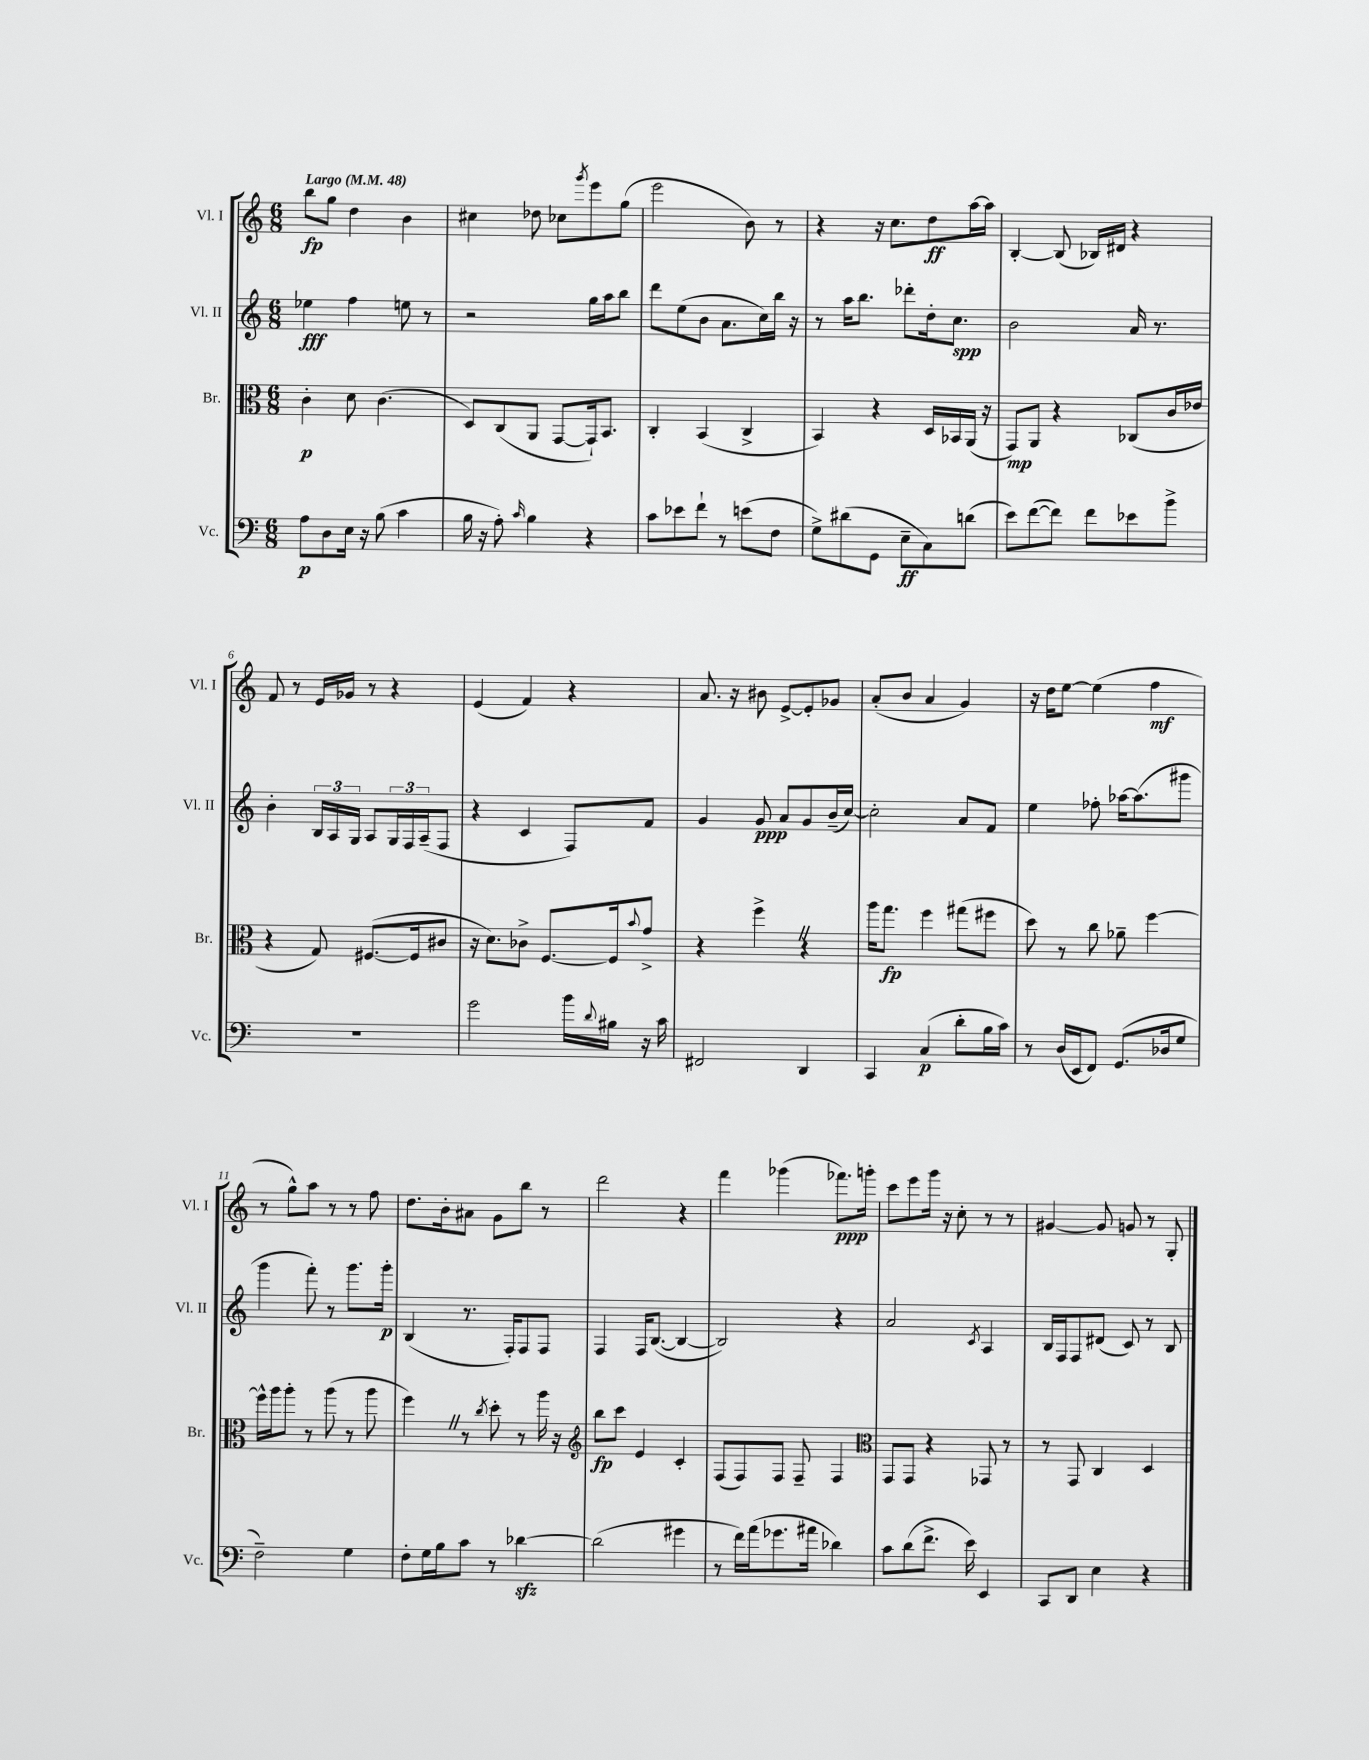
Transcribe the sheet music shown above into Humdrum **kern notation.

**kern	**kern	**kern	**kern
*staff4	*staff3	*staff2	*staff1
*clefF4	*clefC3	*clefG2	*clefG2
*k[]	*k[]	*k[]	*k[]
*M6/8	*M6/8	*M6/8	*M6/8
*MM48	*MM48	*MM48	*MM48
8A	4c'	4ee-	8bb
8D	.	.	8gg
16E	8d	4ff	4dd
16r	.	.	.
(8B	(4.c	.	.
4c	.	8ee	4b
.	.	8r	.
=	=	=	=
16B	8D)	2r	4cc#
16r	.	.	.
8A')	(8C	.	.
16qqc	.	.	.
4B	8AA	.	8dd-
.	[8GG	.	8cc-
.	.	.	8qggg
4r	16GG`])	16gg	8eee
.	8.BB	16aa	.
.	.	8bb	(8gg
=	=	=	=
8c	4C'	8ddd	2eee
8e-	.	(8ee	.
8f`	(4BB	8b	.
8r	.	8.a	.
(8e	4C^	.	8b)
.	.	16cc)	.
8F	.	16bb	8r
.	.	16r	.
=	=	=	=
8G^)	4BB)	8r	4r
(8d#	.	16aa	.
.	.	8.bb	.
8GG	4r	.	16r
.	.	.	8.cc
8E~	.	8ddd-'	.
8C)	16D	16dd'	8dd
.	16BB-	8.cc	.
(8d	(16AA	.	[16aa
.	16r	.	16aa]
=	=	=	=
8e)	8GG)	2b	[4B'
([8f	8AA	.	.
8f])	4r	.	(8B]
8f	.	.	16B-)
.	.	.	16d#
8e-	(8C-	16a	4r
.	.	8.r	.
8b^	16c	.	.
.	16e-	.	.
=	=	=	=
2.r	4r	4b'	8f
.	.	.	8r
.	8G)	24B	16e
.	.	24A	.
.	.	.	16g-
.	.	24G	.
.	([8.F#	8A	8r
.	.	24G	4r
.	.	24F	.
.	16F#]	.	.
.	.	(24A~	.
.	8c#	8F	.
=	=	=	=
2g	16r	4r	(4e
.	8.d)	.	.
.	8c-^	4c	4f)
.	[8.F	.	.
16b	.	8F)	4r
8qqd	.	.	.
16B#	16F]	.	.
.	8qqb	.	.
16r	8g^	8f	.
16c	.	.	.
=	=	=	=
2FF#	4r	4g	8.a
.	.	.	16r
.	4ff^	8g	8b#
.	.	8a	[8e^
4DD	4r	8g	8e']
.	.	(16b~	8g-
.	.	[16cc)	.
=	=	=	=
4CC	16aa	2cc']	(8a'
.	8.gg	.	.
.	.	.	8b
(4C	4ff	.	4a
8d'	(8gg#	8a	4g)
16B	8ff#	8f	.
16c)	.	.	.
=	=	=	=
8r	8dd)	4ee	16r
.	.	.	16dd
(16D	8r	.	[8ee
16EE	.	.	.
8FF)	8cc	8ff-'	(4ee]
(8.GG	8a-~	[16aa-	.
.	.	(8.aa-]	.
.	[4ff	.	4ff
16D-	.	.	.
8G	.	8ggg#	.
=	=	=	=
2F~)	16ff^^]	4ggg	8r
.	16aa	.	.
.	8aa'	.	8gg^^)
.	8r	8fff')	8aa
.	(8aa	8r	8r
4G	8r	8.ggg	8r
.	8aa	.	8ff
.	.	16ggg'	.
=	=	=	=
8F'	4ff)	(4B	8.dd
16G	.	.	.
16B	.	.	16b'
8c	8r	8.r	8a#
.	8qcc	.	.
8r	8dd'	.	8g
.	.	16F')	.
[4d-	8r	8F	8bb
.	16aa	8F	8r
.	16r	.	.
=	=	=	=
*	*clefG2	*	*
(2d-]	8bb	4F	2ddd
.	8ccc	.	.
.	4e	16F	.
.	.	([8.B	.
4g#	4c'	4B_	4r
=	=	=	=
8r	(8F	2B])	4fff
16f)	8F)	.	.
(16a	.	.	.
8.g-	8F	.	(4ggg-
.	8F~	.	.
16a#	.	.	.
4d-)	4F	4r	8.fff-)
.	.	.	16ggg'
=	=	=	=
*	*clefC3	*	*
8c	8GG	2a	8ccc
(8d	8GG	.	8eee
8.f^	4r	.	16ggg
.	.	.	16r
.	.	.	8cc'
16e)	.	.	.
.	.	8qc	.
4EE	8GG-	4A	8r
.	8r	.	8r
=	=	=	=
8CC	8r	16B	[4g#
.	.	16F	.
8DD	8GG	8F	.
4E	4C	(8d#	8g#]
.	.	8c)	8g
4r	4D	8r	8r
.	.	8B	8G'
==	==	==	==
*-	*-	*-	*-
